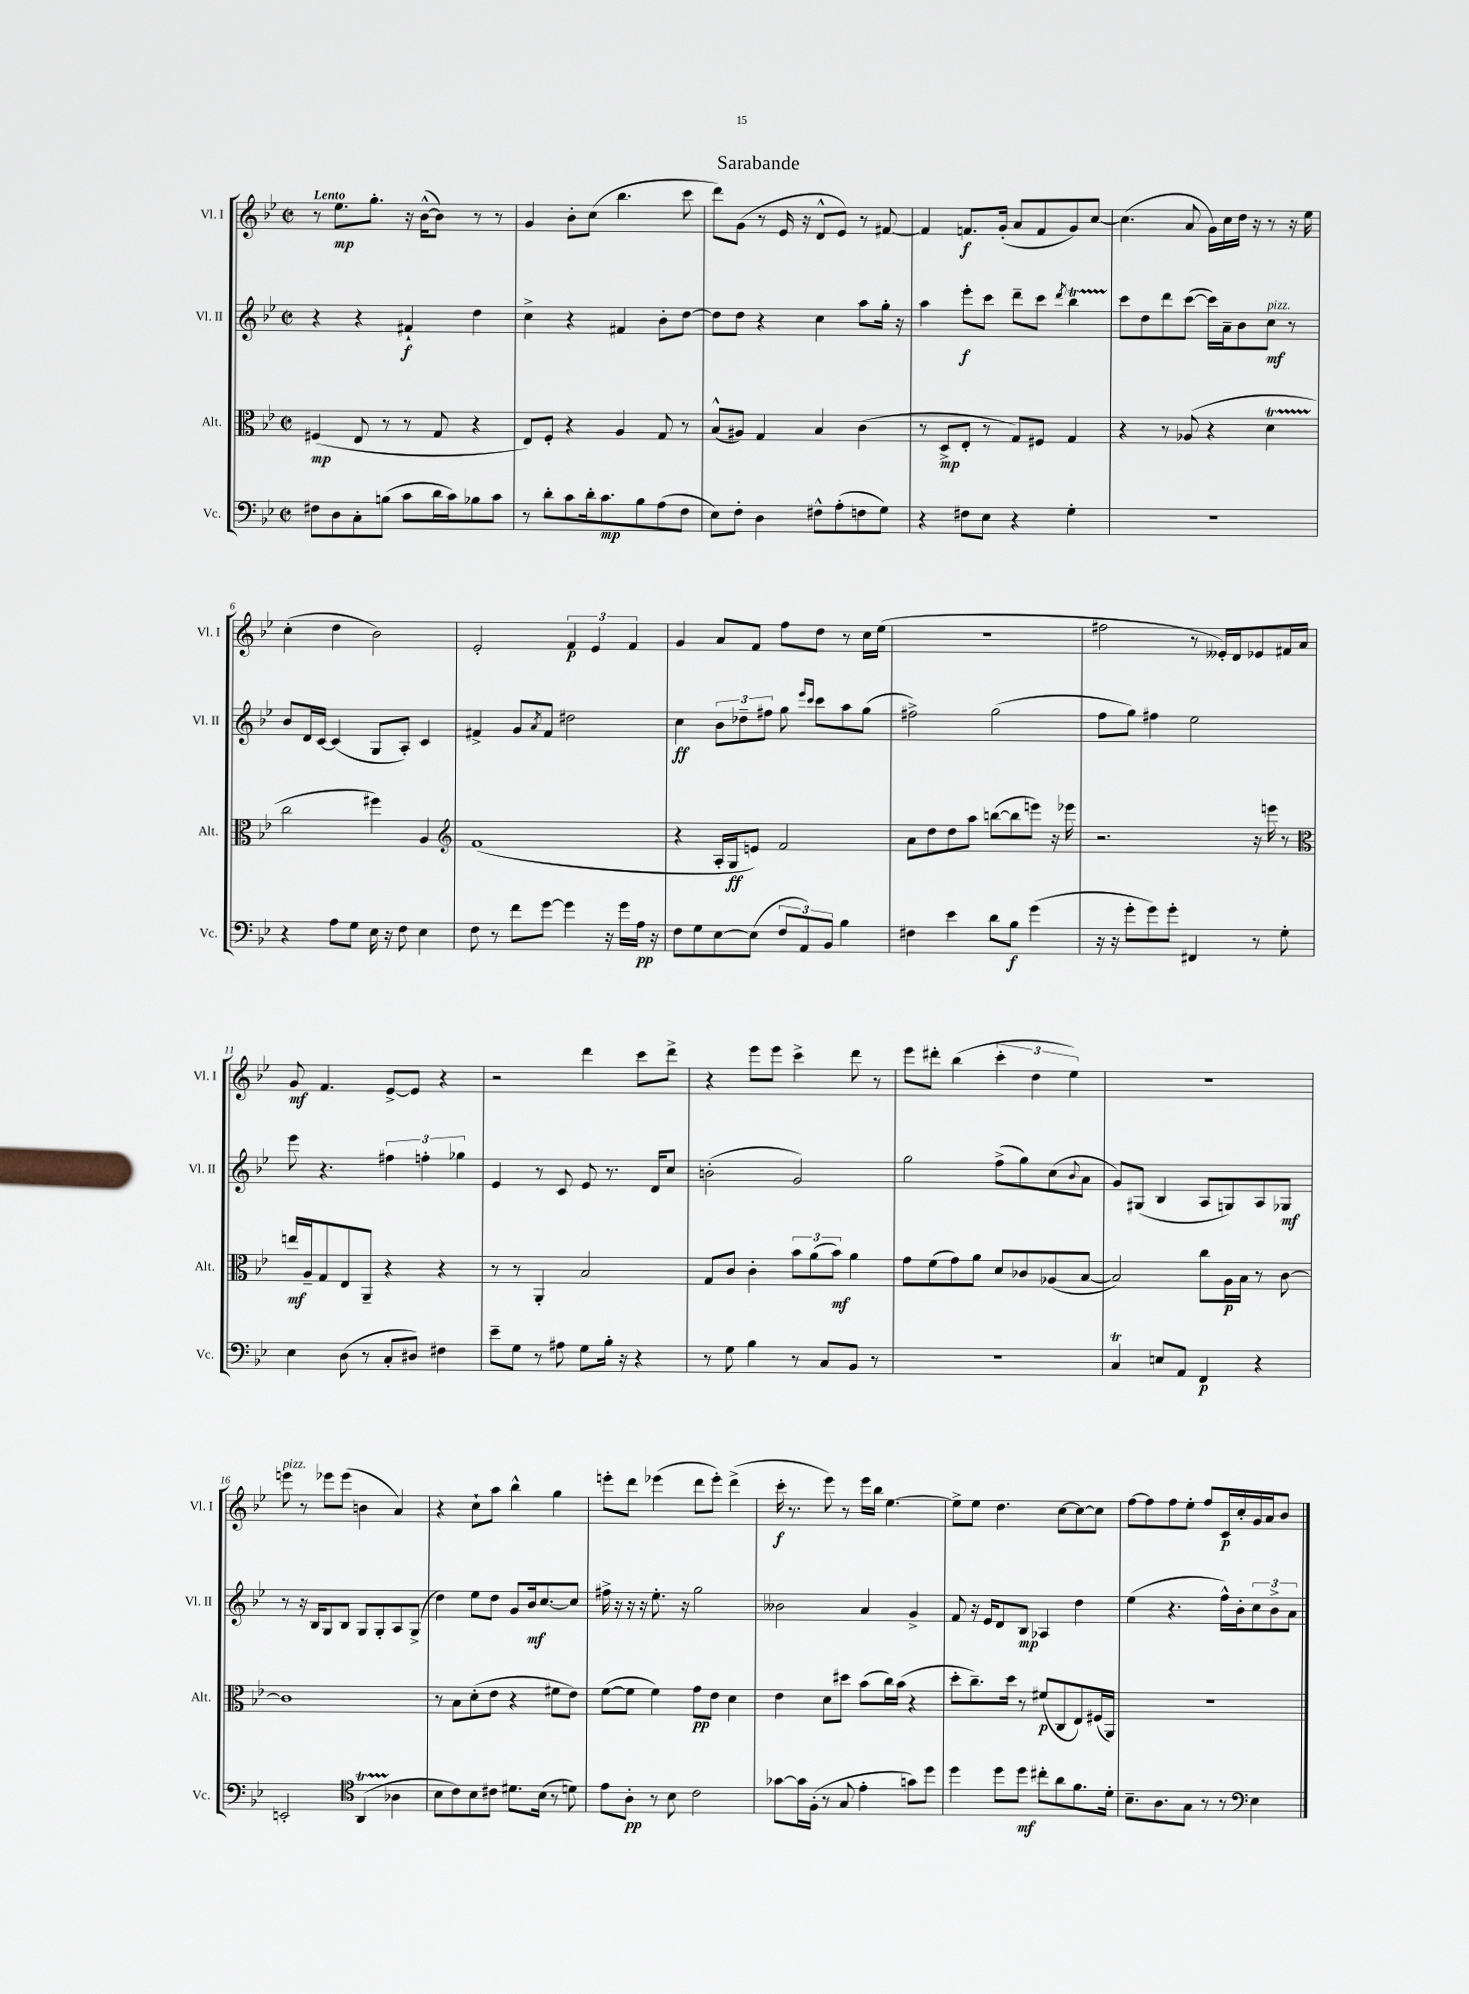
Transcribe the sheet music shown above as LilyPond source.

\header { title = "Sarabande" }
<<
\new StaffGroup <<
\new Staff = "s0" \with { instrumentName = "Vl. I" shortInstrumentName = "Vl. I" } {
    \clef treble \key bes \major \defaultTimeSignature \time 2/2 \tempo "Lento"
    r8 ees''8.\mp g''8.-. r16 bes'16~-^( bes'8) r8 r8 |
    g'4 bes'8-. c''8( bes''4. c'''8 |
    d'''8) g'8( r8 ees'16 r16 d'8-^ ees'8) r8 fis'8~ |
    fis'4 f'8.\f g'16-.( a'8 f'8 g'8) c''8~ |
    c''4.( a'8 g'16) c''16 d''16 r16 r8 r16 ees''16 |
    c''4-.( d''4 bes'2) |
    ees'2-. \tuplet 3/2 { f'4\p ees'4 f'4 } |
    g'4 a'8 f'8 f''8 d''8 r8 c''16 ees''16( |
    R1 |
    fis''2 r8 eeses'16-.) d'16 ees'8 fis'16 a'16 |
    g'8\mf f'4. ees'8~-> ees'8 r4 |
    r2 d'''4 c'''8 d'''8-> |
    r4 ees'''8 ees'''8 c'''4-> d'''8 r8 |
    ees'''8 dis'''8-. bes''4( \tuplet 3/2 { c'''4-. d''4 ees''4) } |
    r1 |
    e'''8^\markup { \italic "pizz." } r8 ees'''8 ees'''8( b'4 a'4) |
    r4 c''8-! a''8 bes''4-^ g''4 |
    e'''8-. d'''8 ees'''4( d'''8 ees'''8-.) d'''4->( |
    c'''16-.\f r8. ees'''8) r8 ees'''16 bes''16 ees''4.~ |
    ees''8-> ees''8 d''4. c''8~ c''8~ c''8 |
    f''8~ f''8 f''8 ees''8-. f''8 c'16\p c''16-. g'16 a'16 bes'8 \bar "|." |
}
\new Staff = "s1" \with { instrumentName = "Vl. II" shortInstrumentName = "Vl. II" } {
    \clef treble \key bes \major \defaultTimeSignature \time 2/2
    r4 r4 fis'4-!\f d''4 |
    c''4-> r4 fis'4 bes'8-. d''8~ |
    d''8 d''8 r4 c''4 a''8 g''16-. r16 |
    a''4 ees'''8-.\f c'''8 d'''8-- c'''8 \acciaccatura { d'''8 } bes''4\startTrillSpan |
    c'''8\stopTrillSpan d''8 d'''8 c'''8~( c'''16) a'16-- bes'8 c''8\mf^\markup { \italic "pizz." } r8 |
    bes'8 d'16 c'16~ c'4( g8 a8-.) c'4 |
    fis'4-> g'8 \acciaccatura { a'8 } fis'8 dis''2 |
    c''4\ff \tuplet 3/2 { bes'8 des''8-- fis''8 } g''8 \grace { ees'''16 c'''16 } c'''8 a''8 g''8( |
    fis''2->) g''2( |
    f''8 g''8) fis''4 ees''2 |
    ees'''8 r4. \tuplet 3/2 { fis''4 f''4-. ges''4 } |
    ees'4 r8 c'8 ees'8 r8. d'16 c''8 |
    b'2-.( g'2) |
    g''2 f''8->( g''8) c''8( \appoggiatura { bes'8 } a'8 |
    g'8) gis8( bes4 a8 g8) a8 ges8\mf |
    r8 r16 bes16 g8 bes8 g8 g8-. a8 g8->( |
    d''4) ees''8 d''8 g'8 bes'16\mf c''8.~ c''8 |
    fis''16-> r16 r16 r16 ees''8.-. r16 g''2 |
    beses'2 a'4 g'4-> |
    f'8 r16 ees'16 d'8 bes8\mp aes4 d''4 |
    ees''4( r4. f''16-^) bes'16-. \tuplet 3/2 { c''8 bes'8-> a'8 } \bar "|." |
}
\new Staff = "s2" \with { instrumentName = "Alt." shortInstrumentName = "Alt." } {
    \clef alto \key bes \major \defaultTimeSignature \time 2/2
    fis4\mp( ees8 r8 r8 g8 r4 |
    ees8) f8-. r4 a4 g8 r8 |
    bes8-^( ais8) g4 bes4 c'4( |
    r8 d8->\mp ees8-. r8 g8) fis8 g4 |
    r4 r8 aes8( r4 d'4\startTrillSpan |
    c''2\stopTrillSpan fis''4) a4 |
    \clef treble f'1( |
    r4 a16-. g16\ff e'8) f'2 |
    a'8 d''8 d''8 a''8 b''8~( b''8 e'''8) r16 ees'''16 |
    r2. r16 e'''16 r8 |
    \clef alto e''16\mf a16-- g8 ees8 a,8-- r4 r4 |
    r8 r8 a,4-. bes2 |
    g8 c'8 c'4-. \tuplet 3/2 { bes'8 a'8( bes'8\mf) } a'4 |
    g'8 f'8( g'8) a'8 d'8 ces'8 aes8( bes8~ |
    bes2) c''8 a16\p bes16 r8 c'8~ |
    c'1 |
    r8 bes8 d'8-.( ees'8 r4 fis'8 ees'8) |
    f'8~( f'8 f'4) g'8\pp ees'8 d'4 |
    ees'4 d'8 dis''8 bes'8( c''16) bes'16( r4 |
    d''8-. c''8.--) d''16 r8 fis'8\p( c8 ees8) fis16( a,16) |
    R1 \bar "|." |
}
\new Staff = "s3" \with { instrumentName = "Vc." shortInstrumentName = "Vc." } {
    \clef bass \key bes \major \defaultTimeSignature \time 2/2
    fis8 d8 c8-. b8( c'8 d'16 c'16) bes8 c'8 |
    r8 d'8-. c'8 d'16-. c'8.\mp bes8 a8( f8 |
    ees8) f8-. d4 fis8-^ a8-.( f8 g8) |
    r4 fis8 ees8 r4 g4-. |
    R1 |
    r4 a8 g8 ees16 r16 f8 ees4 |
    f8 r8 f'8 g'8~ g'4 r16 g'16 a16\pp r16 |
    f8 g8 ees8~ ees8( \tuplet 3/2 { f8 a,8) bes,8 } bes4 |
    fis4 ees'4 d'8 bes8\f g'4( |
    r16 r16 g'8-. g'8) g'8-. fis,4 r8 g8-. |
    ees4 d8( r8 c8-. dis8) fis4 |
    ees'8-- g8 r8 ais8 g8 bes16-. r16 r4 |
    r8 g8 bes4 r8 c8 bes,8 r8 |
    R1 |
    c4\trill e8 a,8 f,4\p r4 |
    e,2-. \clef tenor a,4\startTrillSpan( aes4\stopTrillSpan |
    bes8 c'8) bes8 cis'8 dis'8. bes16( r8 d'8) |
    ees'8 a8-.\pp r8 bes8 c'2 |
    ges'8~ ges'16 f16-.( r8 g8 ees'4-. g'8) d''8 |
    d''4 d''8 d''8\mf cis''8-. a'8 f'8. d'16-. |
    bes8.-- a8. g8 r8 r8 \clef bass ees4 \bar "|." |
}
>>
>>
